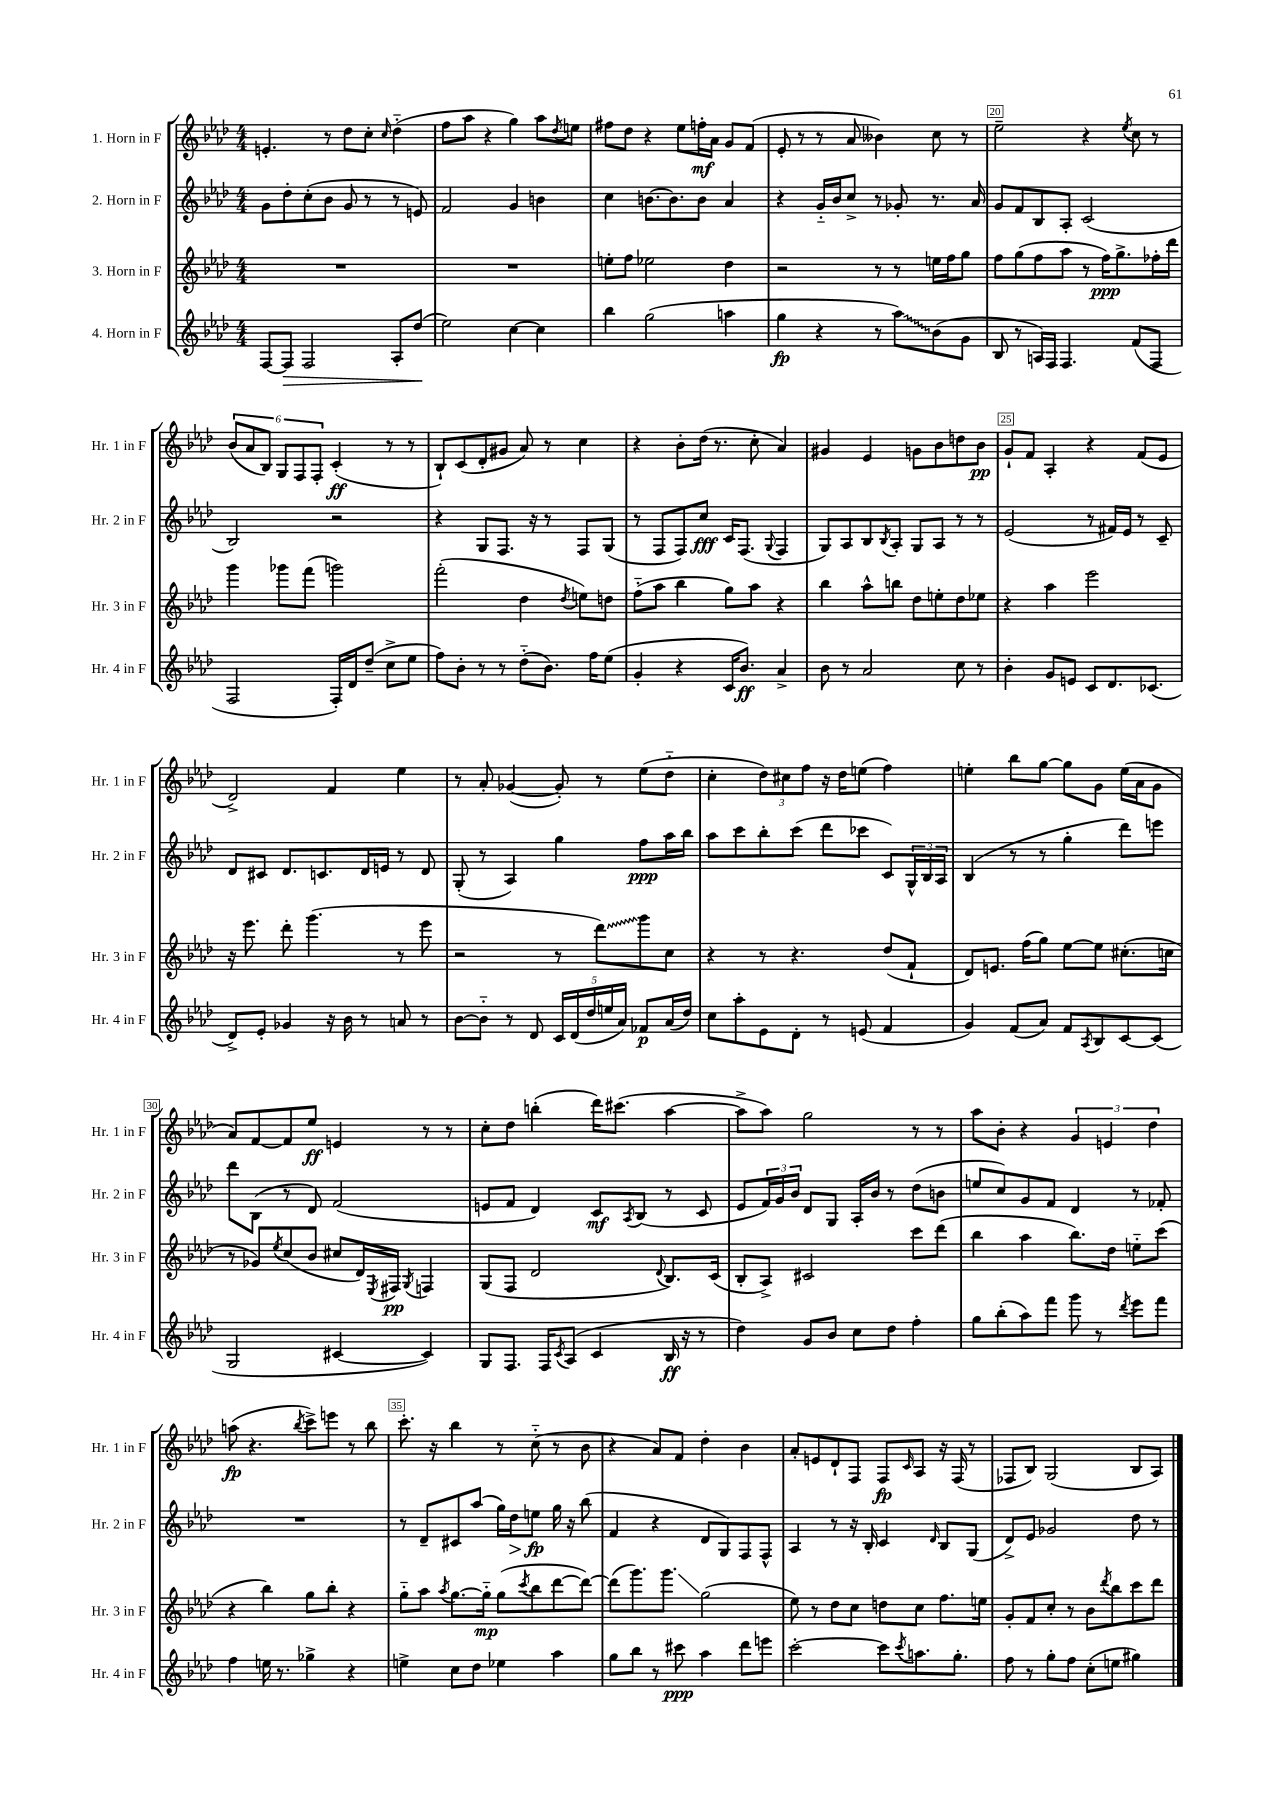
<<
\new StaffGroup <<
\new Staff = "s0" \with { instrumentName = "1. Horn in F" shortInstrumentName = "Hr. 1 in F" } {
    \clef treble \key aes \major \numericTimeSignature \time 4/4
    e'4.-. r8 des''8 c''8-. \grace { c''16 } des''4-_( |
    f''8 aes''8 r4 g''4) aes''8 \acciaccatura { des''8 } e''8 |
    fis''8 des''8 r4 ees''8 f''16-.\mf aes'16 g'8 f'8( |
    ees'8-. r8 r8 aes'8 beses'4) c''8 r8 |
    ees''2-- r4 \acciaccatura { ees''8 } c''8 r8 |
    \tuplet 6/4 { bes'8( aes'8 bes8) g8 f8 f8-. } c'4-.\ff( r8 r8 |
    bes8-!) c'8( des'8-. gis'8 aes'8) r8 c''4 |
    r4 bes'8-. des''16( r8. c''8-. aes'4) |
    gis'4 ees'4 g'8 bes'8 d''8 bes'8\pp |
    g'8-! f'8 aes4-. r4 f'8( ees'8 |
    des'2->) f'4 ees''4 |
    r8 aes'8-. ges'4~( ges'8-.) r8 ees''8( des''8-_ |
    c''4-. \tuplet 3/2 { des''8) cis''8 f''8 } r16 des''16 e''8( f''4) |
    e''4-. bes''8 g''8~ g''8 g'8 e''16( aes'16 g'8 |
    aes'8) f'8~ f'8 ees''8\ff e'4 r8 r8 |
    c''8-. des''8 b''4-.( des'''16) cis'''8.( aes''4~ |
    aes''8-> aes''8) g''2 r8 r8 |
    aes''8 bes'8-. r4 \tuplet 3/2 { g'4 e'4 des''4 } |
    a''8\fp( r4. \acciaccatura { bes''8 } c'''8->) e'''8 r8 bes''8 |
    c'''8.-. r16 bes''4 r8 c''8-_( r8 bes'8 |
    r4 aes'8) f'8 des''4-. bes'4 |
    aes'8-. e'8 des'8-! f8 f8\fp \grace { c'16 } aes8 r16 f16( r8 |
    fes8 bes8) g2( bes8 aes8) \bar "|." |
}
\new Staff = "s1" \with { instrumentName = "2. Horn in F" shortInstrumentName = "Hr. 2 in F" } {
    \clef treble \key aes \major \numericTimeSignature \time 4/4
    g'8 des''8-. c''8-.( bes'8 g'8 r8 r8 e'8) |
    f'2 g'4 b'4 |
    c''4 b'8.~ b'8. b'8 aes'4 |
    r4 g'16-_ bes'16 c''8-> r8 ges'8-. r8. aes'16 |
    g'8 f'8 bes8 aes8-. c'2( |
    bes2) r2 |
    r4 g8 f8. r16 r8 f8 g8( |
    r8 f8 f8) c''8\fff c'16 f8.( \appoggiatura { g8 } f4 |
    g8) aes8 bes8 \acciaccatura { bes8 } aes8-. g8 aes8 r8 r8 |
    ees'2( r8 fis'16) ees'16 r8 c'8-- |
    des'8 cis'8 des'8. c'8. des'16 e'16 r8 des'8 |
    g8-.( r8 aes4) g''4 f''8\ppp aes''16 bes''16 |
    aes''8 c'''8 bes''8-. c'''8( des'''8 ces'''8 c'8) \tuplet 3/2 { g16-^ bes16 aes16 } |
    bes4( r8 r8 g''4-. des'''8) e'''8 |
    des'''8 bes8( r8 des'8) f'2( |
    e'8 f'8 des'4) c'8\mf \acciaccatura { aes8 } bes8( r8 c'8 |
    ees'8 \tuplet 3/2 { f'16) g'16 bes'16 } des'8 g8 aes16-. bes'16 r8 des''8( b'8 |
    e''8 c''8) g'8 f'8 des'4 r8 fes'8-. |
    R1 |
    r8 des'8-- cis'8 aes''8( g''16) des''16\> e''8\fp\! g''16 r16 bes''8( |
    f'4 r4 des'8 g8) f8 f8-^ |
    aes4 r8 r16 bes16-. c'4 \grace { des'16 } bes8 g8( |
    des'8->) ees'8 ges'2 des''8 r8 \bar "|." |
}
\new Staff = "s2" \with { instrumentName = "3. Horn in F" shortInstrumentName = "Hr. 3 in F" } {
    \clef treble \key aes \major \numericTimeSignature \time 4/4
    R1 |
    R1 |
    e''8-. f''8 ees''2 des''4 |
    r2 r8 r8 e''16 f''16 g''8 |
    f''8 g''8( f''8 aes''8 r8 f''16\ppp) g''8.-> fes''16-. des'''16 |
    g'''4 ges'''8 f'''8( g'''2) |
    f'''2-.( des''4 \acciaccatura { des''8 } e''8) d''8 |
    f''8-_( aes''8 bes''4 g''8) aes''8 r4 |
    bes''4 aes''8-^ b''8 des''8 e''8-. des''8 ees''8 |
    r4 aes''4 ees'''2 |
    r16 ees'''8. des'''8-. g'''4.( r8 ees'''8 |
    r2 r8 \once \override Glissando.style = #'zigzag des'''8\glissando) g'''8 c''8 |
    r4 r8 r4. des''8( f'8-! |
    des'8) e'8. f''16( g''8) ees''8~ ees''8 cis''8.-.( c''16 |
    r8 ges'8) \acciaccatura { ees''8 } c''8( bes'8 cis''8 des'16) \acciaccatura { ees8 } fis16\pp \acciaccatura { g8 } f4 |
    g8( f8 des'2 \appoggiatura { des'8 } bes8.) c'16( |
    bes8-. aes8->) cis'2 c'''8 des'''8( |
    bes''4 aes''4 bes''8.) des''16 e''8-_ c'''8( |
    r4 bes''4) g''8 bes''8-. r4 |
    g''8-_ aes''8 \acciaccatura { aes''8 } g''8.~ g''16-_\mp g''8( \acciaccatura { c'''8 } bes''8 des'''8~ des'''8~) |
    des'''8( g'''8.) g'''8.\glissando g''2( |
    ees''8) r8 des''8 c''8 d''8 c''8 f''8. e''16 |
    g'8-. f'8 c''8-. r8 bes'8 \acciaccatura { des'''8 } bes''8 c'''8 des'''8 \bar "|." |
}
\new Staff = "s3" \with { instrumentName = "4. Horn in F" shortInstrumentName = "Hr. 4 in F" } {
    \clef treble \key aes \major \numericTimeSignature \time 4/4
    f8~ f8\> f2 aes8-. des''8\!( |
    ees''2) c''4~ c''4 |
    bes''4 g''2( a''4 |
    g''4\fp r4 r8 \once \override Glissando.style = #'zigzag aes''8\glissando) bes'8( g'8 |
    bes8 r8 a16) f16 f4. f'8( f8 |
    f2 f16-.) des'16 des''8--( c''8-> ees''8 |
    f''8) bes'8-. r8 r8 des''8-_( bes'8.) f''16 ees''8( |
    g'4-. r4 c'16 bes'8.\ff) aes'4-> |
    bes'8 r8 aes'2 c''8 r8 |
    bes'4-. g'8 e'8 c'8 des'8. ces'8.( |
    des'8->) ees'8-. ges'4 r16 bes'16 r8 a'8 r8 |
    bes'8~ bes'8-_ r8 des'8 \tuplet 5/4 { c'16 des'16( des''16 e''16 aes'16) } fes'8\p aes'16( des''16) |
    c''8 aes''8-. ees'8 des'8-. r8 e'8( f'4 |
    g'4) f'8( aes'8) f'8 \acciaccatura { aes8 } bes8 c'8~ c'8( |
    g2 cis'4~ cis'4) |
    g8 f8. f16 \acciaccatura { c'8 } aes8( c'4 bes16\ff r16 r8 |
    des''4) g'8 bes'8 c''8 des''8 f''4-. |
    g''8 bes''8-.( aes''8) f'''8 g'''8 r8 \acciaccatura { des'''8 } ees'''8 f'''8 |
    f''4 e''16 r8. ges''4-> r4 |
    e''4-> c''8 des''8 ees''4 aes''4 |
    g''8 bes''8 r8 cis'''8\ppp aes''4 des'''8 e'''8 |
    c'''2~-. c'''8 \acciaccatura { c'''8 } a''8. g''8.-. |
    f''8 r8 g''8-. f''8 c''8-.( e''8 gis''4) \bar "|." |
}
>>
>>
\layout { \context { \Score currentBarNumber = #16 \override BarNumber.break-visibility = ##(#f #t #t) barNumberVisibility = #(every-nth-bar-number-visible 5) \override BarNumber.stencil = #(make-stencil-boxer 0.1 0.3 ly:text-interface::print) } }
